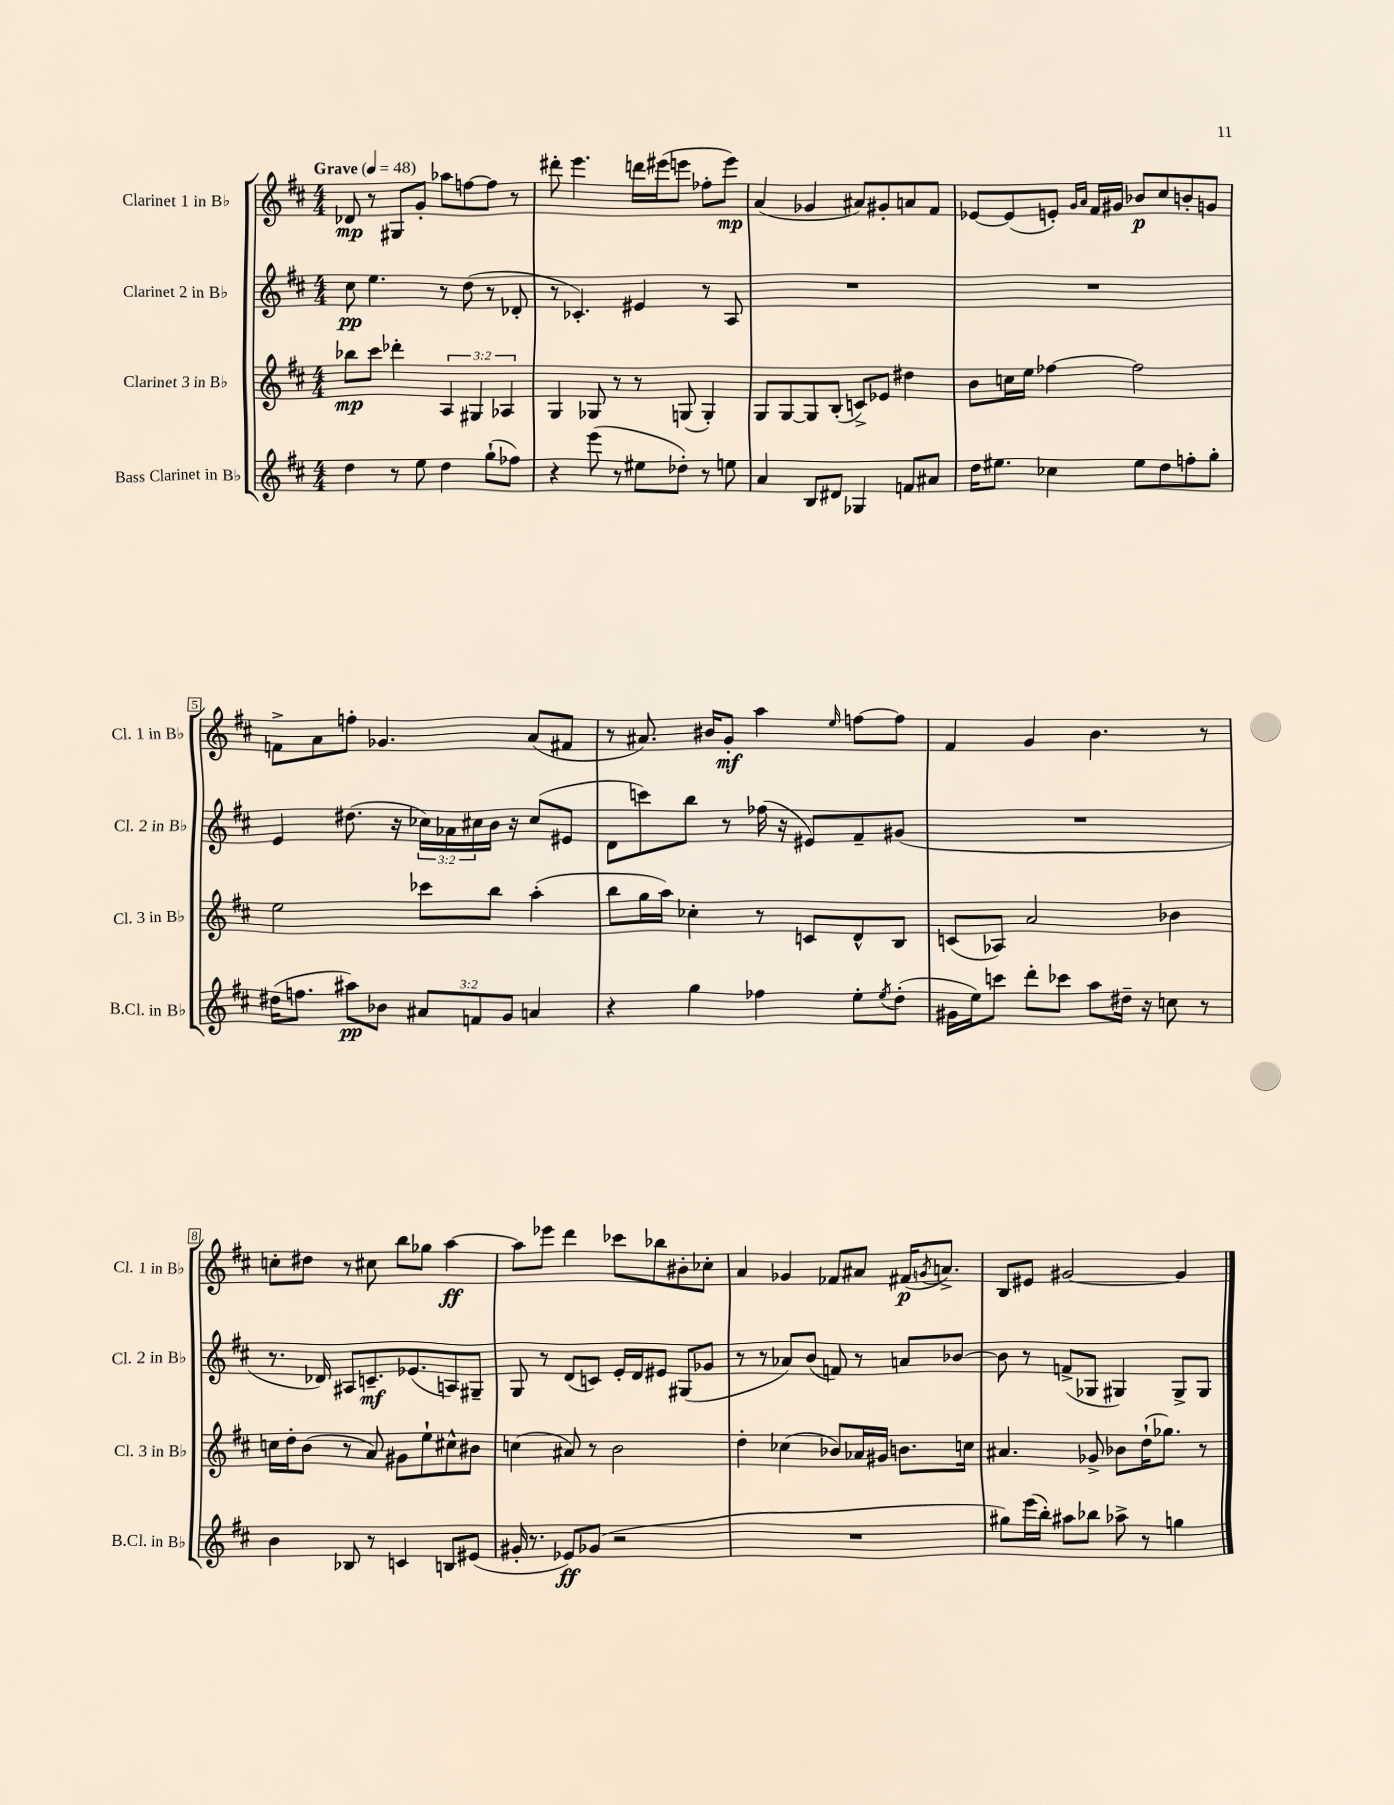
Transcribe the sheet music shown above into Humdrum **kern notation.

**kern	**kern	**kern	**kern
*staff4	*staff3	*staff2	*staff1
*clefG2	*clefG2	*clefG2	*clefG2
*k[f#c#]	*k[f#c#]	*k[f#c#]	*k[f#c#]
*M4/4	*M4/4	*M4/4	*M4/4
*MM48	*MM48	*MM48	*MM48
4dd\	8bb-\L	8cc#\	8d-/
.	8ccc#\J	4.ee\	8r
8r	4ddd-'\	.	8G#/L
8ee\	.	.	8g'/J
4dd\	6A/	8r	8aa-\L
.	.	(8dd\	[8ff\
.	6G#/	.	.
(8gg`\L	.	8r	8ff\]J
.	6A-/	.	.
8ff-\J)	.	8d-'/	8r
=	=	=	=
4r	4G/	8r	8ddd#'\
.	.	4.c-'/)	4.eee\
(8eee\	8G-/	.	.
8r	8r	.	.
8ee#\L	8r	4e#/	16ddd\LL
.	.	.	(16eee#\J
8dd-'\J)	(8G/	.	8eee\J
8r	4G'/)	8r	8ff-'\L
8ee\	.	8A/	8eee\J)
=	=	=	=
4a/	8G/L	1r	(4a/
.	[8G/	.	.
8B/L	8G/]	.	4g-/
8d#/J	(8B'/J	.	.
4G-/	8c^/L)	.	8a#/L)
.	8e-/J	.	8g#'/
8f/L	4dd#\	.	8a/
8a#/J	.	.	8f#/J
=	=	=	=
16dd\LK	8b\L	1r	[8e-/L
8.ee#\J	.	.	.
.	16cc\L	.	(8e-/]
.	16ee\JJ	.	.
4cc-\	[4ff-\	.	8e'/J)
.	.	.	16qqg/LL
.	.	.	16qqa/JJ
.	.	.	16f#/LL
.	.	.	16g#/JJ
8ee#\L	2ff-\]	.	8b-/L
8dd\	.	.	8cc#/
8ff'\	.	.	8b'/
8gg'\J	.	.	8g/J
=	=	=	=
(16dd#\LK	2ee\	4e/	8f^\L
8.ff\J	.	.	.
.	.	.	8a\
8aa#\L)	.	(8.dd#\	8ff'\J
8b-\J	.	.	4.g-/
.	.	16r	.
12a#/L	8ccc-\L	24cc-\LL)	.
.	.	24a-\	.
12f/	.	24cc#\	.
.	8bb\J	16b\JJ	.
12g/J	.	.	.
.	.	16r	.
4a/	(4aa'\	(8cc#/L	(8a/L
.	.	8e#/J	8f#/J
=	=	=	=
4r	8bb\L	8d\L	8r
.	16gg\L	8ccc\)	8.a#/)
.	16aa\JJ)	.	.
4gg\	4cc-'\	8bb\J	.
.	.	.	16b#/LK
.	.	8r	8g'/J
4ff-\	8r	(16ff-\	4aa\
.	.	16r	.
.	8c/L	8e#/L)	.
.	.	.	16qqee/
8ee'\L	8d^^/	8f#~/	[8ff\L
8qee/	.	.	.
(8dd'\J	8B/J	(8g#/J	8ff\]J
=	=	=	=
16g#\LL	(8c/L	1r	4f#/
16ee\J)	.	.	.
8ccc\J	8A-/J)	.	.
8ddd'\L	2a/	.	4g/
8ccc-\J	.	.	.
8aa\L	.	.	4.b\
16dd#~\Jk	.	.	.
16r	.	.	.
8cc\	4b-\	.	.
8r	.	.	8r
=	=	=	=
4b\	16cc\LL	8.r	8cc'\L
.	16dd'\J	.	.
.	(8b\J	.	8dd#\J
.	.	16d-/)	.
8B-/	8r	8A#/L	8r
8r	8a/)	8.c~/	8cc#\
4c/	8g#\L	.	8bb\L
.	.	(8.e-/	.
.	8ee`\	.	8gg-\J
8B/L	8cc#^^\	8A/)	[4aa\
(8e#/J	8b#\J	8G#~/J	.
=	=	=	=
16g#'/	(4cc\	8G/	8aa\]L
8.r	.	.	.
.	.	8r	8eee-\J
8e-/L)	8a#/)	(8d/L	4ddd\
(8g-/J	8r	8c/J)	.
2r	2b\	16e'/LL	8ccc-\L
.	.	16d/J	.
.	.	8e#/J	8bb-\
.	.	(8G#/L	8b#'\
.	.	8g-/J	8cc-'\J
=	=	=	=
1r	4dd'\	8r	4a/
.	.	8r	.
.	(4cc-\	8a-/L)	4g-/
.	.	(8b/J	.
.	8b-/L)	8f/)	8f-/L
.	16a-/L	8r	8a#/J
.	16g#/JJ	.	.
.	8.b\L	8a/L	(16f#/LK
.	.	.	8qg/
.	.	.	8.a^/J)
.	.	[8b-/J	.
.	16cc\Jk	.	.
=	=	=	=
8gg#\L)	4.a#/	8b-\]	8B/L
(16eee\L	.	8r	8e#/J
16bb'\JJ)	.	.	.
8aa#\L	.	(8f^/L	[2g#/
8bb-\J	8g-^/	8G-/J	.
8aa-^\	8b-\L	4G#/)	.
8r	(16dd`\K	.	.
.	8.gg-\J)	.	.
4gg\	.	8G#^/L	4g#/]
.	8r	8G#/J	.
==	==	==	==
*-	*-	*-	*-
